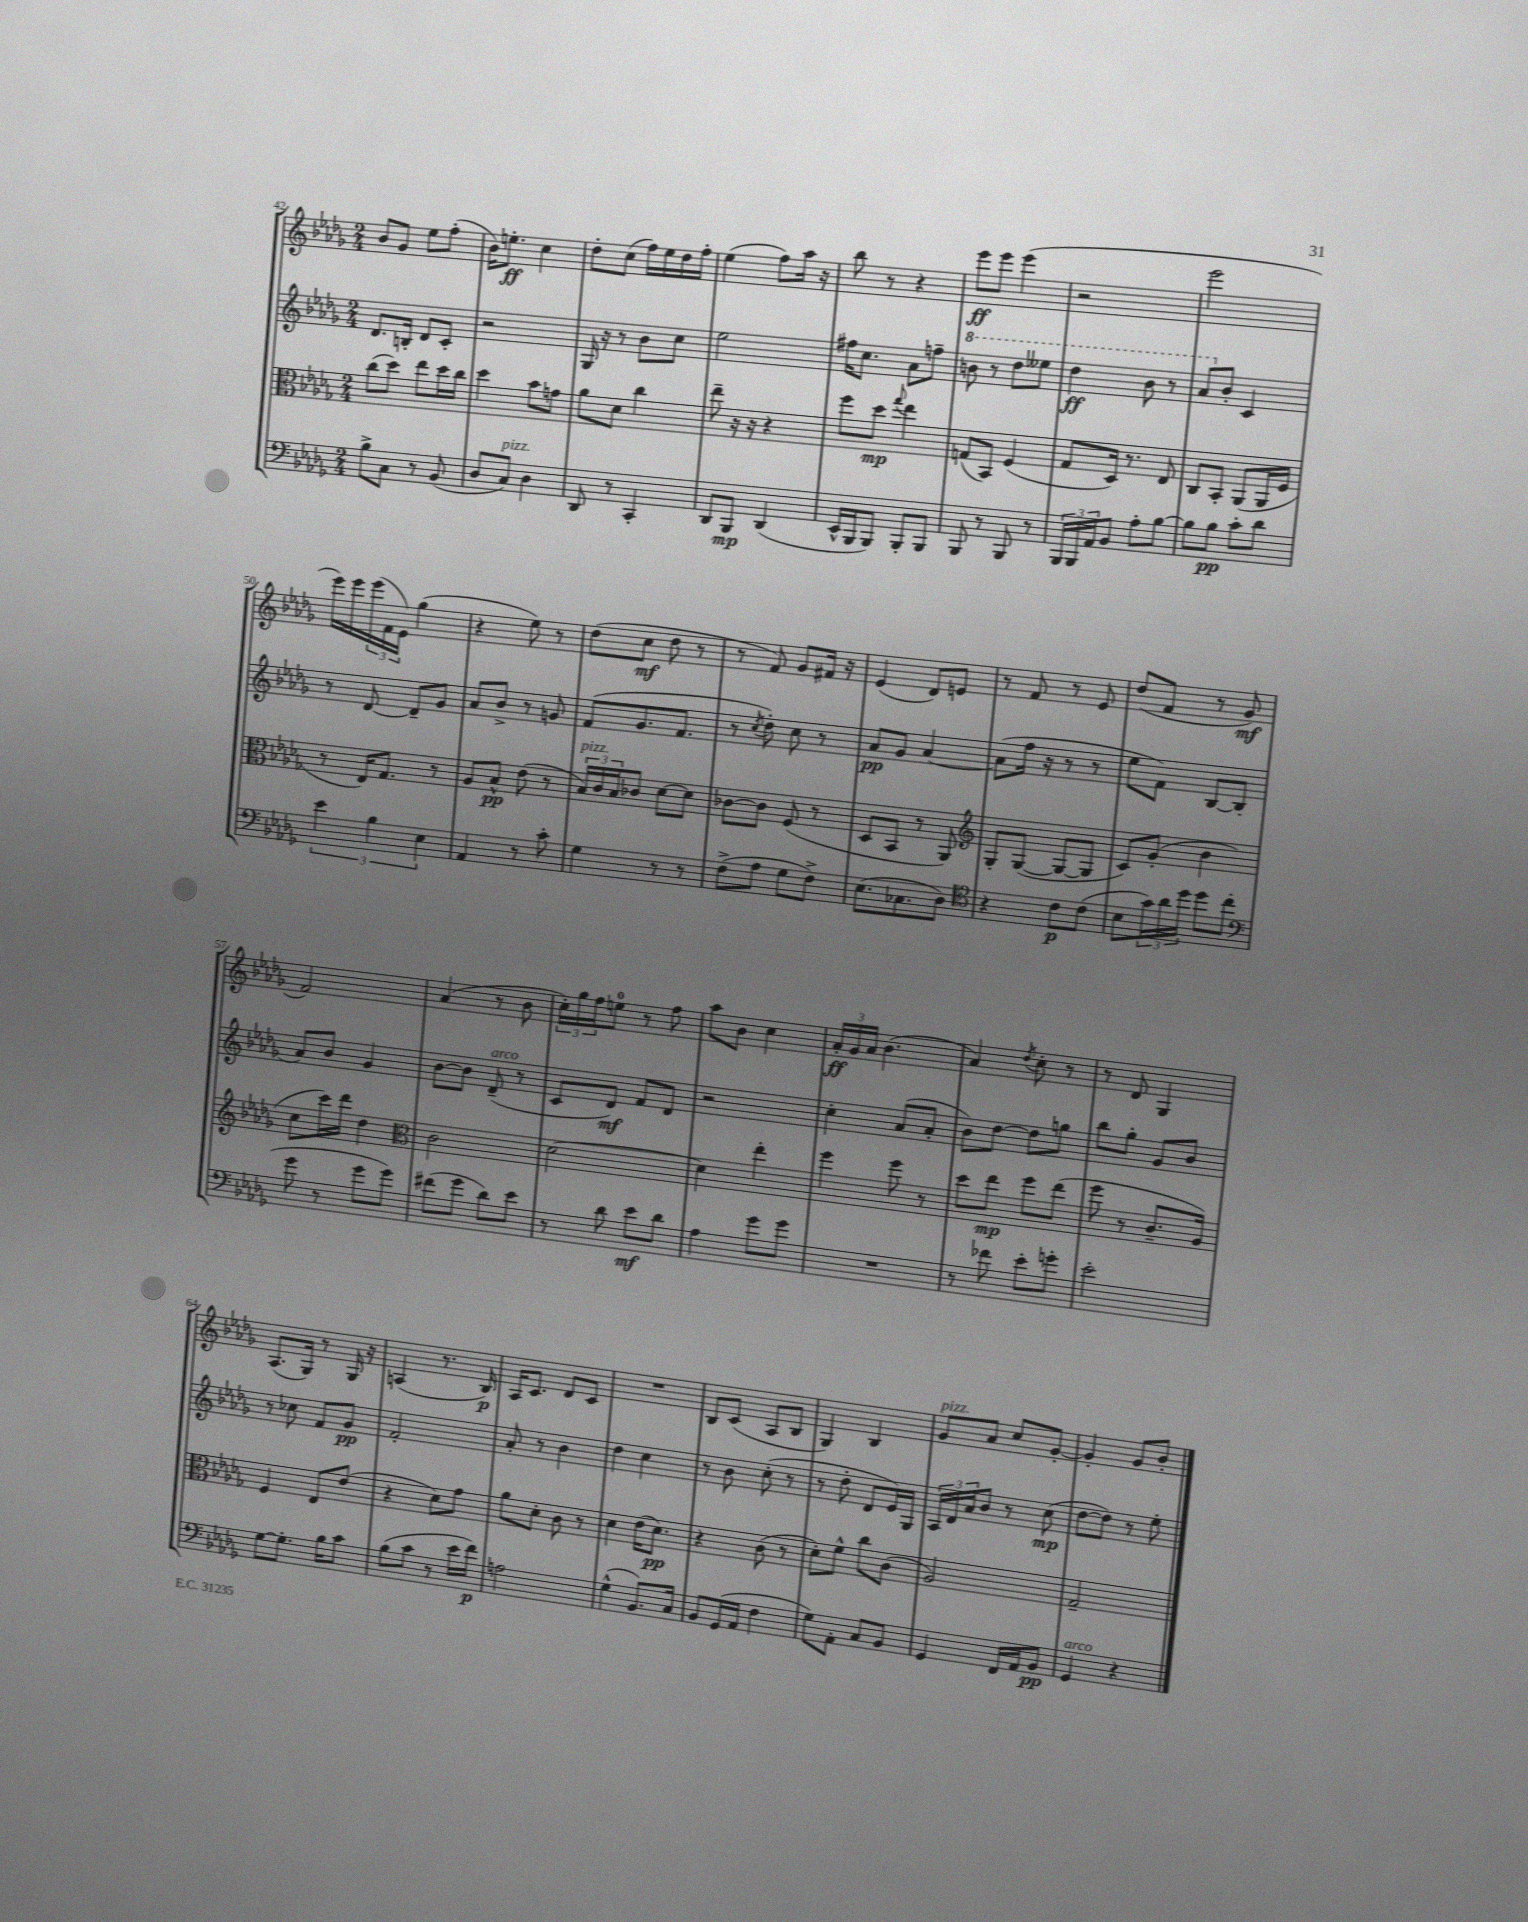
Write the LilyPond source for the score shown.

<<
\new StaffGroup <<
\new Staff = "s0" {
    \clef treble \key des \major \numericTimeSignature \time 2/4
    bes'8 ges'8 ees''8 f''8-.( |
    bes'16) e''8.-.\ff c''4 |
    des''8-. c''8( f''16) ees''16 des''16 f''16-. |
    ees''4( f''8) aes''16 r16 |
    bes''8 r8 r4 |
    ees'''8\ff ees'''8 ees'''4( |
    r2 |
    ees'''2 |
    ees'''16) ees'''16 \tuplet 3/2 { ees'''16( f'16 ees'16) } ges''4( |
    r4 ees''8) r8 |
    des''8( c''8\mf des''8 r8 |
    r8 f'8) ges'8 fis'16 r16 |
    ees'4( des'8) e'8 |
    r8 f'8 r8 ees'8 |
    des''8( f'8 r8 ges'8\mf |
    f'2) |
    aes'4( r8 bes'8 |
    \tuplet 3/2 { c''16-.) ges''16 f''16 } e''8-0 r8 f''8 |
    aes''8 bes'8 c''4 |
    \tuplet 3/2 { aes'16-.\ff ges'16 aes'16 } bes'4.( |
    aes'4) \acciaccatura { des''8 } c''8-. r8 |
    r8 des'8 ges4 |
    aes8.( ges16) r8 ges16 r16 |
    a4( r8. bes16\p) |
    aes16 c'8. des'8 c'8 |
    R2 |
    bes8 c'8( aes8 bes8 |
    ges4) bes4 |
    ges'8^\markup { \italic "pizz." } aes'8 c''8 ges'8~-. |
    ges'4-. ges'8 bes'8-. \bar "|." |
}
\new Staff = "s1" {
    \clef treble \key des \major \numericTimeSignature \time 2/4
    des'8. b16-. des'8 c'8-. |
    r2 |
    ges16 r16 r8 bes'8 c''8 |
    ees''2 |
    fis''16 c''8. aes'8 f''8-- |
    \ottava #1 b''8 r8 des'''8 eeses'''8 |
    des'''4\ff bes''8 r8 |
    aes''8 \ottava #0 bes'8-. c'4 |
    r8 des'8~ des'8-- ges'8 |
    aes'8 bes'8-> r8 g'8 |
    f'8( ges'8. f'8. |
    r8 \acciaccatura { c''8 } des''8-.) c''8 r8 |
    aes'8\pp ges'8 aes'4~ |
    aes'8( f''16 r16 r8 r8 |
    ees''8 f'8) bes8~ bes8( |
    aes'8) bes'8 ges'4 |
    bes'8~ bes'8 des'8--^\markup { \italic "arco" }( r8 |
    c'8 des'8\mf) f'8 des'8 |
    r2 |
    c''4-. aes'8( aes'8-. |
    bes'8) des''8~ des''8 g''8 |
    bes''8 ges''8-. ges'8 bes'8 |
    r8 ces''8 f'8 ges'8\pp |
    f'2-. |
    aes'8-. r8 bes'4 |
    des''4 c''4 |
    r8 bes'8 c''8-.( r8 |
    r8 des''8-. des'8 ees'16) ges16 |
    \tuplet 3/2 { aes16 des'16 aes'16 } bes'8 r8 c''8\mp( |
    des''8~ des''8) r8 ees''8-. \bar "|." |
}
\new Staff = "s2" {
    \clef alto \key des \major \numericTimeSignature \time 2/4
    c''8( des''8) ees''8 des''16 c''16 |
    des''4 bes'8 g'8 |
    aes'8 des'8 c''4 |
    ees''8-- r16 r16 r4 |
    f''8 des''8\mp \appoggiatura { ges''8 } ees''4 |
    g8( bes,8) f4( |
    ges8 des16) r8. ees8 |
    c8 bes,8-. aes,8( aes,16 f16 |
    r8 ees16) ges8. r8 |
    aes8 bes8-^\pp ees'8( r8 |
    \tuplet 3/2 { bes16^\markup { \italic "pizz." }) c'16 bes16 } ces'8 des'8~ des'8 |
    ces'8~ ces'8 f8( r8 |
    des8 bes,8 r8 aes,8) |
    \clef treble ges8-. ges8~( ges8~ ges8 |
    c'8) ges'8-.( bes'4 |
    c''8 c'''16) des'''16 des''4 |
    \clef alto c'2 |
    des'2~ |
    des'4 ees''4-. |
    f''4 f''8 r8 |
    des''8 ees''8\mp f''8 ees''8( |
    f''8 r8 c'8.-- aes16) |
    f4 ees8 ees'8( |
    r4 des'8) ges'8 |
    aes'8 des'8-. c'8 r8 |
    des'4 ees'16( des'8.\pp) |
    r4 c'8( r8 |
    des'8-.) f'8-^ c''8 c'8( |
    aes2) |
    ges2-- \bar "|." |
}
\new Staff = "s3" {
    \clef bass \key des \major \numericTimeSignature \time 2/4
    bes8-> c8 r8 bes,8( |
    des8 c8^\markup { \italic "pizz." }) des4 |
    des,8 r8 c,4-. |
    des,8 bes,,8\mp des,4( |
    ees,16-^ bes,,16 bes,,8) bes,,8-. bes,,8 |
    bes,,8 r8 bes,,8 r8 |
    \tuplet 3/2 { bes,,16 bes,,16 aes,16 } bes,8 aes8-. bes8~ |
    bes8 bes8\pp c'8-. des'8 |
    \tuplet 3/2 { ees'4 bes4 ees4 } |
    aes,4 r8 c'8-. |
    ges4 r8 r8 |
    f8->( aes8 ges8 f8->) |
    ees8.( ces8. des8) |
    \clef tenor r4 c'8\p c'8( |
    bes8 \tuplet 3/2 { ges'16) aes'16 des''16 } des''8 c''8( |
    \clef bass ges'8 r8 ges'8 ges'8) |
    fis'8( ges'8 des'8) ees'8 |
    r8 des'8 ees'8\mf des'8 |
    aes4 ges'8 ges'8 |
    R2 |
    r8 fes'8 ees'8-. g'8-. |
    ees'2-. |
    ges8~ ges8.-. bes16 c'8 |
    bes8( c'8 r8 ees'16 f'16\p) |
    a2 |
    ges4-^( bes,8.) c16 |
    bes,8 ges,16( aes,16 f4 |
    ges8) aes,8-. c8 bes,8 |
    ges,4 f,16 aes,16 bes,8\pp |
    ges,4^\markup { \italic "arco" } r4 \bar "|." |
}
>>
>>
\layout { \context { \Score currentBarNumber = #42 } }
